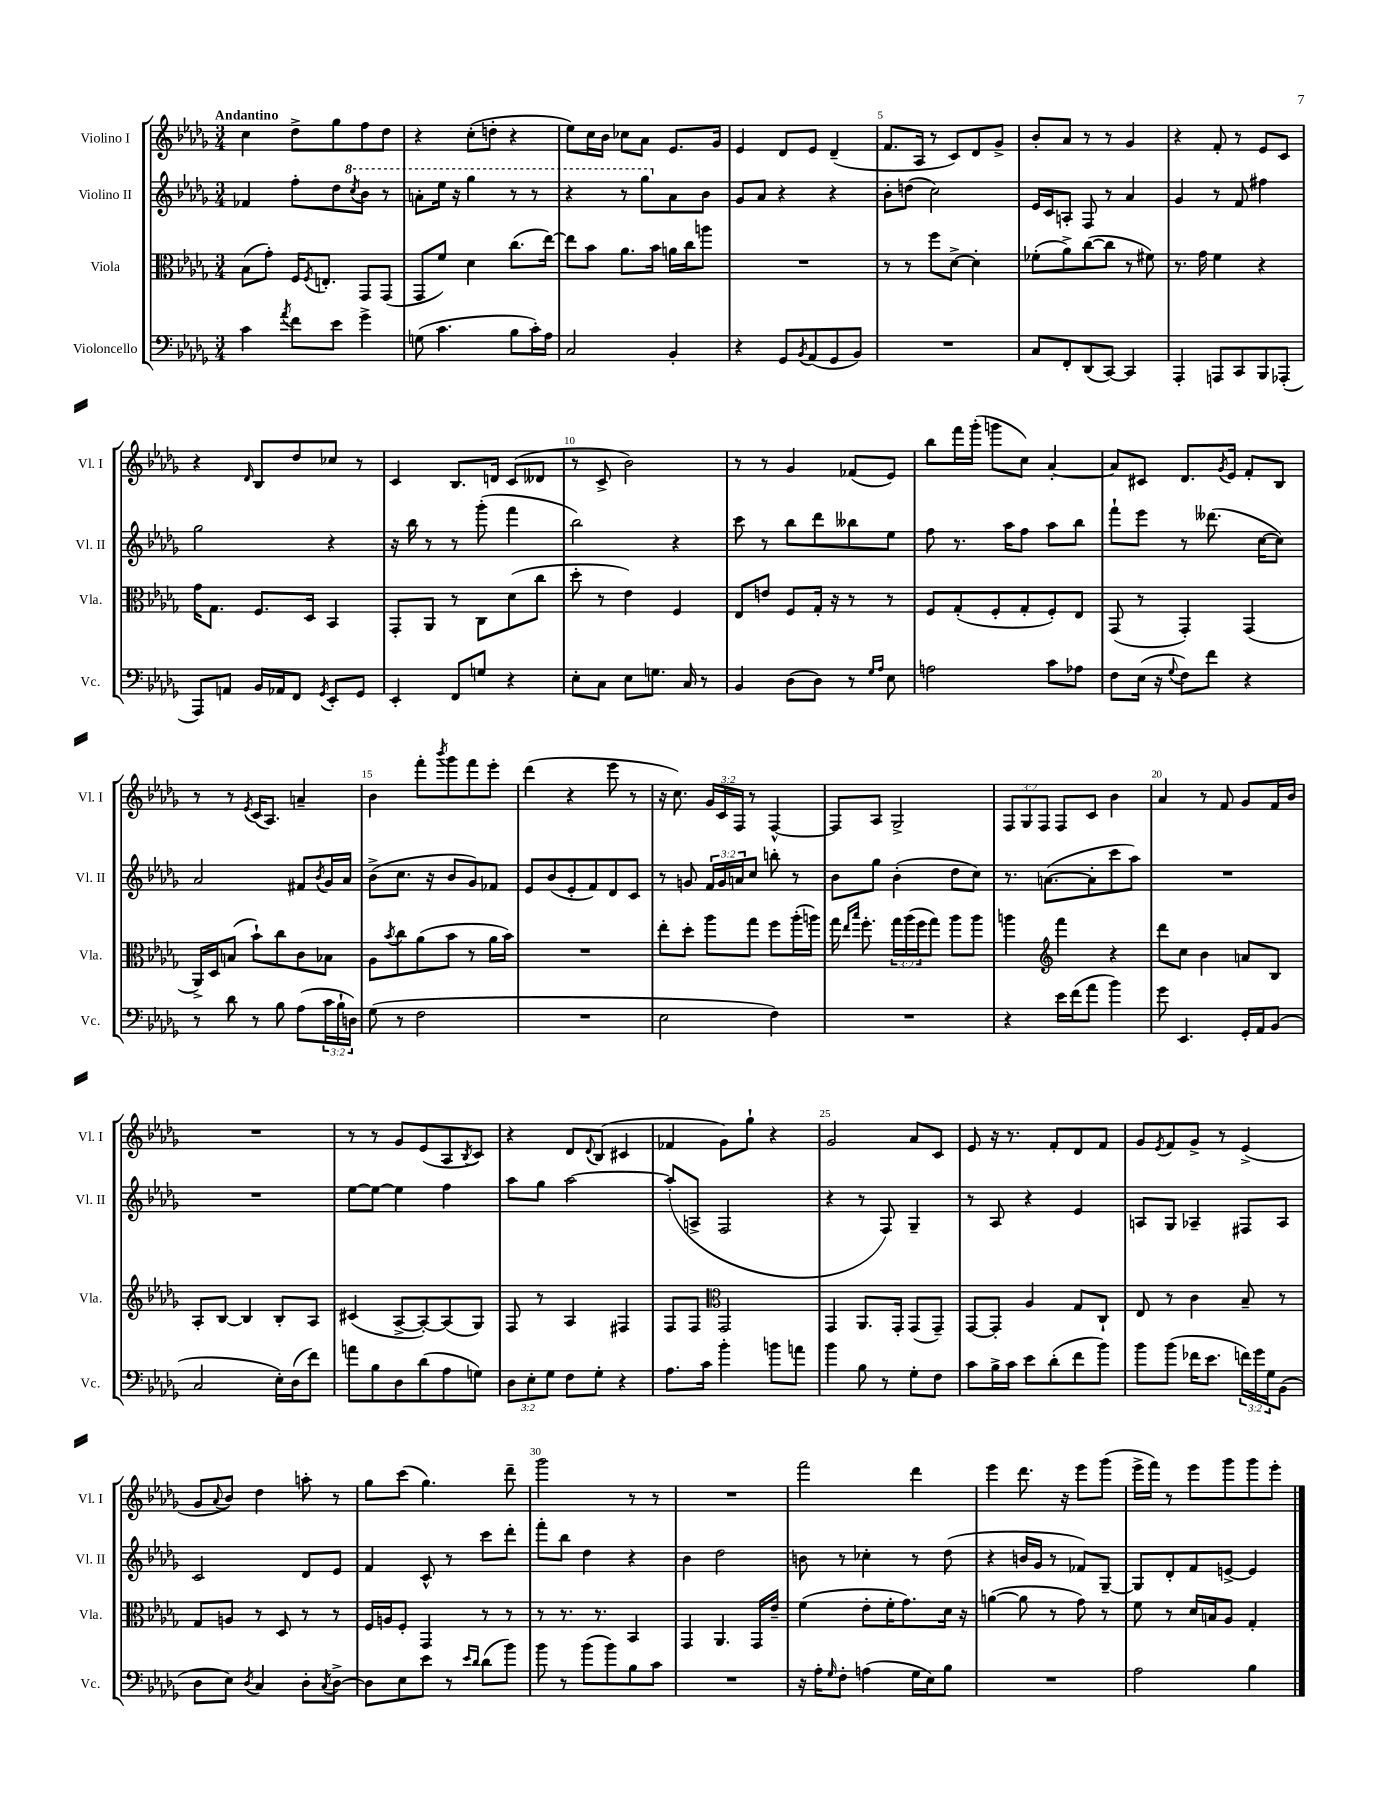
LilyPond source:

<<
\new StaffGroup <<
\new Staff = "s0" \with { instrumentName = "Violino I" shortInstrumentName = "Vl. I" } {
    \clef treble \key des \major \numericTimeSignature \time 3/4 \override Staff.TupletNumber.text = #tuplet-number::calc-fraction-text \tempo "Andantino"
    c''4 des''8-> ges''8 f''8 des''8 |
    r4 c''8-.( d''8-. r4 |
    ees''8) c''16 bes'16 ces''8 aes'8 ees'8. ges'16 |
    ees'4 des'8 ees'8 des'4--( |
    f'8. aes16 r8 c'8) des'8 ges'8-> |
    bes'8-. aes'8 r8 r8 ges'4 |
    r4 f'8-. r8 ees'8 c'8 |
    r4 \grace { des'16 } bes8 des''8 ces''8 r8 |
    c'4 bes8. d'16 c'8( deses'8 |
    r8 c'8-> bes'2) |
    r8 r8 ges'4 fes'8( ees'8) |
    bes''8 f'''16 ges'''16-.( g'''8 c''8) aes'4~-. |
    aes'8 cis'8 des'8. \acciaccatura { ges'8 } ees'16 f'8-. bes8 |
    r8 r8 \acciaccatura { ees'8 } c'16( aes8.) a'4-- |
    bes'4 f'''8-. \acciaccatura { bes'''8 } ges'''8 f'''8 ees'''8-. |
    des'''4( r4 ees'''8 r8 |
    r16 c''8.) \tuplet 3/2 { ges'16 c'16 f16 } r8 f4~-^ |
    f8 aes8 ges2-> |
    \tuplet 3/2 { f8 ges8 f8 } f8 c'8 bes'4 |
    aes'4 r8 f'8 ges'8 f'16 bes'16 |
    R2. |
    r8 r8 ges'8 ees'8( aes8 \acciaccatura { bes8 } c'8) |
    r4 des'8 \appoggiatura { des'8 } bes8( cis'4 |
    fes'4 ges'8) ges''8-! r4 |
    ges'2 aes'8 c'8 |
    ees'8 r16 r8. f'8-. des'8 f'8 |
    ges'8 \acciaccatura { ees'8 } f'8 ges'8-> r8 ees'4->( |
    ges'8 \appoggiatura { aes'8 } bes'8) des''4 a''8-. r8 |
    ges''8 c'''8( ges''4.) des'''8-- |
    ges'''2 r8 r8 |
    R2. |
    f'''2 des'''4 |
    ees'''4 des'''8. r16 ees'''8 ges'''8( |
    ees'''16-> f'''16) r8 ees'''8 ges'''8 ges'''8 ees'''8-. \bar "|." |
}
\new Staff = "s1" \with { instrumentName = "Violino II" shortInstrumentName = "Vl. II" } {
    \clef treble \key des \major \numericTimeSignature \time 3/4 \override Staff.TupletNumber.text = #tuplet-number::calc-fraction-text
    fes'4 f''8-. des''8 \ottava #1 \acciaccatura { c'''8 } bes''8 r8 |
    a''8-. ees'''16 r16 ges'''4 r8 r8 |
    r4 r8 ges'''8 \ottava #0 aes'8 bes'8 |
    ges'8 aes'8 r4 r4 |
    bes'8-. d''8( c''2) |
    ees'16 c'16 a8-. f8 r8 aes'4 |
    ges'4 r8 f'8 fis''4 |
    ges''2 r4 |
    r16 bes''16 r8 r8 ges'''8-.( f'''4 |
    bes''2) r4 |
    c'''8 r8 bes''8 des'''8 beses''8 ees''8 |
    f''8 r8. aes''16 f''8 aes''8 bes''8 |
    f'''8-! ees'''8 r8 deses'''8.( c''16~ c''8) |
    aes'2 fis'8 \acciaccatura { bes'8 } ges'16 aes'16 |
    bes'8->( c''8. r16 bes'8 ges'8) fes'8 |
    ees'8 bes'8( ees'8-. f'8) des'8 c'8 |
    r8 g'8 \tuplet 3/2 { f'16 g'16 a'16 } c''8 b''8-. r8 |
    bes'8 ges''8 bes'4-.( des''8 c''8) |
    r8. a'8.~( a'8-. c'''8 aes''8) |
    R2. |
    R2. |
    ees''8~ ees''8~ ees''4 f''4 |
    aes''8 ges''8 aes''2~ |
    aes''8-.( a8-> f2 |
    r4 r8 f8) ges4-- |
    r8 aes8 r4 ees'4 |
    a8 ges8 aes4-- fis8 aes8 |
    c'2 des'8 ees'8 |
    f'4 c'8-^ r8 c'''8 des'''8-. |
    f'''8-. bes''8 des''4 r4 |
    bes'4 des''2 |
    b'8 r8 ces''4-. r8 des''8( |
    r4 b'16 ges'16 r8 fes'8) ges8~-- |
    ges8 des'8-. f'8 e'8~-> e'4 \bar "|." |
}
\new Staff = "s2" \with { instrumentName = "Viola" shortInstrumentName = "Vla." } {
    \clef alto \key des \major \numericTimeSignature \time 3/4 \override Staff.TupletNumber.text = #tuplet-number::calc-fraction-text
    bes8( ges'8-.) f16 \acciaccatura { f8 } e8.-. ges,8 ges,8( |
    ges,8 f'8) des'4 c''8.( ees''16~) |
    ees''8 bes'8 aes'8. bes'16 a'16 c''16 a''8 |
    R2. |
    r8 r8 f''8 des'8~-> des'4-. |
    fes'8-.( aes'8->) c''8~( c''8 r8 fis'8) |
    r8. ges'16 f'4 r4 |
    ges'16 ges8. f8. des16 bes,4 |
    ges,8-. aes,8 r8 c8 des'8( c''8 |
    des''8-. r8 ees'4) f4 |
    ees8 e'8 f8 ges16-. r16 r8 r8 |
    f8 ges8-.( f8-. ges8-. f8-.) ees8 |
    ges,8( r8 ges,4-.) ges,4( |
    aes,16->) des16 b8( bes'8-!) c''8 c'8 bes8 |
    aes8 \acciaccatura { bes'8 } c''8 aes'8( bes'8 r8 aes'16 bes'16) |
    R2. |
    ees''8-. des''8-. aes''8 ges''8 f''8 aes''16-.( a''16) |
    ges''16 \grace { ees''16 bes''16 } f''8.-. \tuplet 3/2 { ges''16 aes''16( f''16 } ges''8) aes''8 aes''8 |
    a''4 \clef treble f'''4 r4 |
    des'''8 c''8 bes'4 a'8 bes8 |
    aes8-. bes8~ bes4 bes8-. aes8 |
    cis'4( aes8~-> aes8~-.) aes8( ges8) |
    f8 r8 aes4 fis4 |
    f8 f8 \clef alto ges,2 |
    ges,4 aes,8. ges,16-. ges,8( ges,8--) |
    ges,8~ ges,8-. aes4 ges8 c8-! |
    ees8 r8 c'4 bes8-- r8 |
    ges8 a8 r8 des8 r8 r8 |
    f16 a16 f8-. ges,4 r8 r8 |
    r8 r8. r8. bes,4 |
    ges,4 aes,4. ges,16 ees'16-- |
    f'4( ees'8-. f'16-. ges'8.) des'16 r16 |
    a'4~( a'8 r8 ges'8) r8 |
    f'8 r8 des'16 b16 aes8 ges4-. \bar "|." |
}
\new Staff = "s3" \with { instrumentName = "Violoncello" shortInstrumentName = "Vc." } {
    \clef bass \key des \major \numericTimeSignature \time 3/4 \override Staff.TupletNumber.text = #tuplet-number::calc-fraction-text
    c'4 \acciaccatura { aes'8 } f'8 ees'8 ges'4-> |
    g8( c'4. bes8 c'16-.) aes16 |
    c2 bes,4-. |
    r4 ges,8 \acciaccatura { bes,8 } aes,8( ges,8 bes,8) |
    R2. |
    c8 f,8-. des,8( c,8~) c,4 |
    aes,,4-. a,,8 c,8 bes,,8 aes,,8-.( |
    aes,,8) a,8 bes,16 aes,16 f,8 \acciaccatura { ges,8 } ees,8-. ges,8 |
    ees,4-. f,8 g8 r4 |
    ees8-. c8 ees8 g8. c16 r8 |
    bes,4 des8( des8) r8 \grace { ges16 aes16 } ees8 |
    a2 c'8 aes8 |
    f8 ees16( r16 \appoggiatura { ges8 } f8) f'8 r4 |
    r8 des'8 r8 bes8 aes8( \tuplet 3/2 { c'16 bes16-! d16) } |
    ges8( r8 f2 |
    R2. |
    ees2 f4) |
    R2. |
    r4 ees'16 f'16( aes'8 bes'4) |
    ges'8 ees,4. ges,16-. aes,16 bes,8( |
    c2 ees16-.) des16( f'8) |
    a'8 bes8 des8 des'8( aes8 g8) |
    \tuplet 3/2 { des8 ees8-. ges8 } f8 ges8-. r4 |
    aes8. c'16 bes'4-. b'8 a'8 |
    bes'4 bes8 r8 ges8-. f8 |
    c'8 bes16-> c'16 ees'8 des'8-.( f'8 bes'8) |
    bes'8 bes'8( fes'16 ees'8. \tuplet 3/2 { f'16) ges'16 ges16 } bes,8( |
    des8 ees8) \acciaccatura { des8 } c4 des8-. \acciaccatura { c8 } des8~-> |
    des8 ees8 ees'8 r8 \grace { ees'16 des'16 } des'8( bes'8) |
    bes'8 r8 bes'8( bes'8) bes8 c'8 |
    R2. |
    r16 aes16-. \grace { ges16 } f8-. a4( ges16 ees16) bes8 |
    R2. |
    aes2 bes4 \bar "|." |
}
>>
>>
\layout { \context { \Score \override BarNumber.break-visibility = ##(#f #t #t) barNumberVisibility = #(every-nth-bar-number-visible 5) } }
